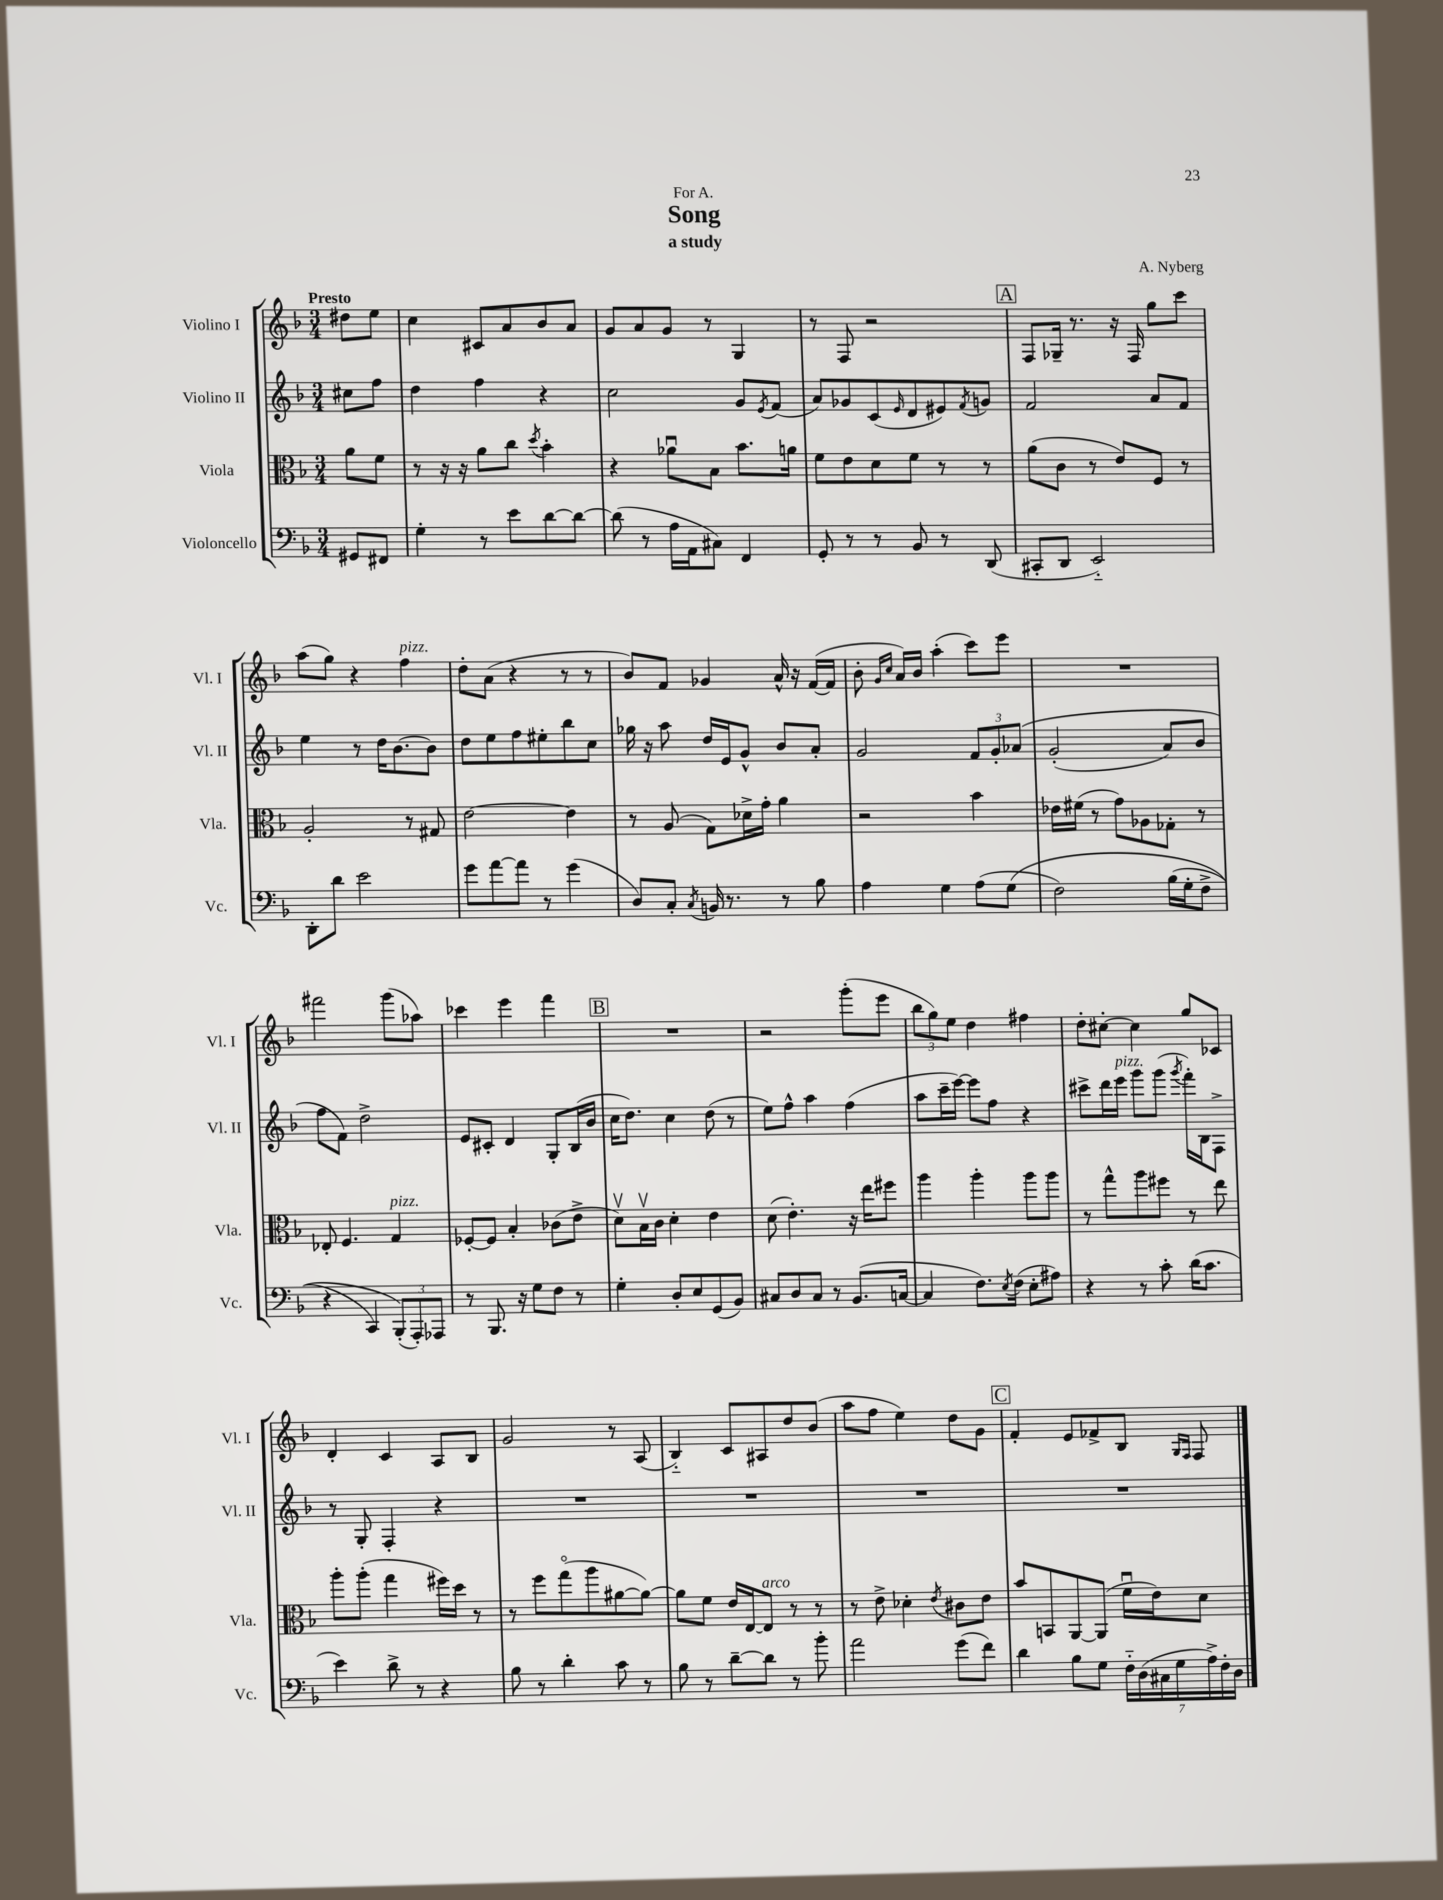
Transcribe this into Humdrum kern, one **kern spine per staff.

**kern	**kern	**kern	**kern
*part4	*part3	*part2	*part1
*staff4	*staff3	*staff2	*staff1
*I"Violoncello	*I"Viola	*I"Violino II	*I"Violino I
*I'Vc.	*I'Vla.	*I'Vl. II	*I'Vl. I
*clefF4	*clefC3	*clefG2	*clefG2
*k[b-]	*k[b-]	*k[b-]	*k[b-]
*M3/4	*M3/4	*M3/4	*M3/4
=	=	=	=
!	!	!	!LO:TX:a:B:t=Presto
8GG#X/L	8a\L	8cc#X\L	8dd#X\L
8FF#X/J	8f\J	8ff\J	8ee\J
=1	=1	=1	=1
4G'\	8r	4dd\	4cc\
.	16r	.	.
.	16r	.	.
8r	8a\L	4ff\	8c#X/L
8e\L	8cc\J	.	8a/
.	8qdd/	.	.
[8d\	4b-'\	4r	8b-/
8d\J_	.	.	8a/J
=2	=2	=2	=2
(8d\]	4r	2cc\	8g/L
8r	.	.	8a/
16A\LL	8a-Xu\L	.	8g/J
16AA\J	.	.	.
8C#X\J)	8B-\J	.	8r
4FF/	8.b-\L	8g/L	4G/
.	.	8qe/	.
.	.	(8f/J	.
.	16an\Jk	.	.
=3	=3	=3	=3
8GG'/	8f\L	8a/L)	8r
8r	8e\	8g-X/	8F/
8r	8d\	(8c/	2r
.	.	16qqe/	.
8BB-/	8f\J	8d/	.
8r	8r	8e#X/)	.
.	.	8qf/	.
(8DD/	8r	8gn/J	.
!!LO:REH:place=s1:t=A
=4	=4	=4	=4
8CC#X'/L	(8a\L	2f/	8F/L
8DD/J	8c\J	.	16G-X~/Jk
.	.	.	8.r
2EE/)	8r	.	.
.	8e/L)	.	16r
.	.	.	16F/
.	8F/J	8a/L	8gg\L
.	8r	8f/J	8ccc\J
!!LO:LB:g=z
=5	=5	=5	=5
8DD'\L	2A'/	4ee\	(8aa\L
8d\J	.	.	8gg\J)
2e\	.	8r	4r
.	.	16dd\KL	.
.	.	[8.b-\	.
!	!	!	!LO:TX:a:i:t=pizz.
.	8r	.	4ff\
.	8G#X/	8b-\J]	.
=6	=6	=6	=6
8g\L	[2e\	8dd\L	8dd'\L
[8a\	.	8ee\	(8a\J
8a\J]	.	8ff\	4r
8r	.	8ee#X'\	.
(4g\	4e\]	8bb-\	8r
.	.	8cc\J	8r
=7	=7	=7	=7
8D/L)	8r	16gg-X\	8b-/L)
.	.	16r	.
8C'/J	(8A/	8aa\	8f/J
8qC/	.	.	.
16BBn/	8G\L)	16dd/LL	4g-X/
8.r	.	16e/J	.
.	16d-X^\L	8g^^/J	.
.	16g'\JJ	.	.
8r	4a\	8b-/L	16a^^/
.	.	.	16r
8B-\	.	8a'/J	([16f/LL
.	.	.	16f/JJ]
=8	=8	=8	=8
4A\	2r	2g/	8b-'\
.	.	.	16qqg/LL
.	.	.	16qqcc/JJ
.	.	.	16a/LL)
.	.	.	16b-/JJ
4G\	.	.	(4aa'\
(8A\L	4b-\	12f/L	8ccc\L)
.	.	12g'/	.
(8G\J	.	.	8eee\J
.	.	(12a-X/J	.
=9	=9	=9	=9
2F\)	16e-X\LL	(2g'/	2.r
.	(16f#X\JJ	.	.
.	8r	.	.
.	8g\L)	.	.
.	8A-X\	.	.
(16B-\LL	8G-X'\J	8a/L)	.
16G'\J	.	.	.
8F^\J	8r	8b-/J	.
!!LO:LB:g=z
=10	=10	=10	=10
4r	8E-X'/	8ff\L	2fff#X\
.	4.F/	8f\J)	.
4CC/)	.	2dd^\	.
!	!LO:TX:a:i:t=pizz.	!	!
(12BBB-'/L)	4G/	.	(8ggg\L
12AAA'/)	.	.	.
.	.	.	8aa-X\J)
12AAA-X/J	.	.	.
=11	=11	=11	=11
8r	[8F-X'/L	8e/L	4ccc-X\
8.BBB-/	8F-/J]	8c#X'/J	.
.	4B-'/	4d/	4eee\
16r	.	.	.
8G\L	.	.	.
8F\J	(8c-X\L	8G'/L	4fff\
8r	8e^\J	(16B-/L	.
.	.	16b-/JJ	.
!!LO:REH:place=s1:t=B
=12	=12	=12	=12
4G'\	8dv\L)	16cc\KL	2.r
.	.	8.dd\J)	.
.	16B-v\L	.	.
.	16c\JJ	.	.
8D'/L	4d'\	4cc\	.
8E/	.	.	.
(8GG/	4e\	(8dd\	.
8BB-/J)	.	8r	.
=13	=13	=13	=13
8C#X/L	(8d\	8ee\L)	2r
8D/	4.e'\)	8ff^^\J	.
8C#/J	.	4aa\	.
8r	.	.	.
(8.BB-/L	16r	(4ff\	(8ggg'\L
.	16ee\KL	.	.
.	8ff#X\J	.	8eee\J
[16Cn/Jk	.	.	.
=14	=14	=14	=14
4C/]	4aa\	8aa\L	12bb-\L
.	.	.	12gg\)
.	.	16ccc~\L	.
.	.	.	12ee\J
.	.	[16eee\JJ)	.
8.F\L)	4aa'\	8eee\L]	4dd\
.	.	8ff\J	.
8qE/	.	.	.
(16F\Jk	.	.	.
8E'\L	8aa\L	4r	4ff#X\
8A#X\J)	8aa\J	.	.
=15	=15	=15	=15
4r	8r	8ccc#X^\L	8dd'\L
.	8gg^^\L	16ddd\L	[8cc#X'\J
!	!	!LO:TX:a:i:t=pizz.	!
.	.	16eee\JJ	.
8r	8aa\	8ggg\L	4cc#\]
8c'\	8ff#X\J	(8ggg\J	.
.	.	8qggg/	.
(16d\KL	8r	16fff'\LL)	8gg/L
8.c\J	.	16B-\J	.
.	8ee\	8F^\J	8c-X/J
!!LO:LB:g=z
=16	=16	=16	=16
4e\)	8aa'\L	8r	4d'/
.	(8aa'\J	8G'/	.
8d^\	4gg\	4F'/	4c/
8r	.	.	.
4r	16ff#X\LL)	4r	8A/L
.	16dd\JJ	.	.
.	8r	.	8B-/J
=17	=17	=17	=17
8B-\	8r	2.r	2g/
8r	8ff\L	.	.
4d'\	(8gg\	.	.
.	8aa\	.	.
8c\	[8a#X\	.	8r
8r	8a#\J_)	.	(8A/
=18	=18	=18	=18
8B-\	8a#\L]	2.r	4B-/)
8r	8f\J	.	.
[8d~\L	16e/LL	.	8c/L
.	[16E/J	.	.
!	!LO:TX:a:i:t=arco	!	!
8d\J]	8E/J]	.	8A#X/
8r	8r	.	8dd/
8b-'\	8r	.	(8b-/J
=19	=19	=19	=19
2a\	8r	2.r	8aa\L
.	8e^\	.	8ff\J
.	4d-X'\	.	4ee\)
.	8qe/	.	.
(8g\L	8c#X\L	.	8dd\L
8f\J)	8e\J	.	8g\J
!!LO:REH:place=s1:t=C
=20	=20	=20	=20
4d\	8b-/L	2.r	4f'/
.	8BBn/	.	.
8B-\L	[8AA/	.	8e/L
8G\J	(8AA/J]	.	8f-X^/
28F\LL	16fu\LL	.	8B-/J
(28D\	.	.	.
.	16e\J)	.	.
28C#X\	.	.	.
28G\	.	.	.
.	.	.	16qqG/LL
.	.	.	16qqF/JJ
.	8d\J	.	8F/
28A^\)	.	.	.
28F'\	.	.	.
28D\JJ	.	.	.
==	==	==	==
*-	*-	*-	*-
